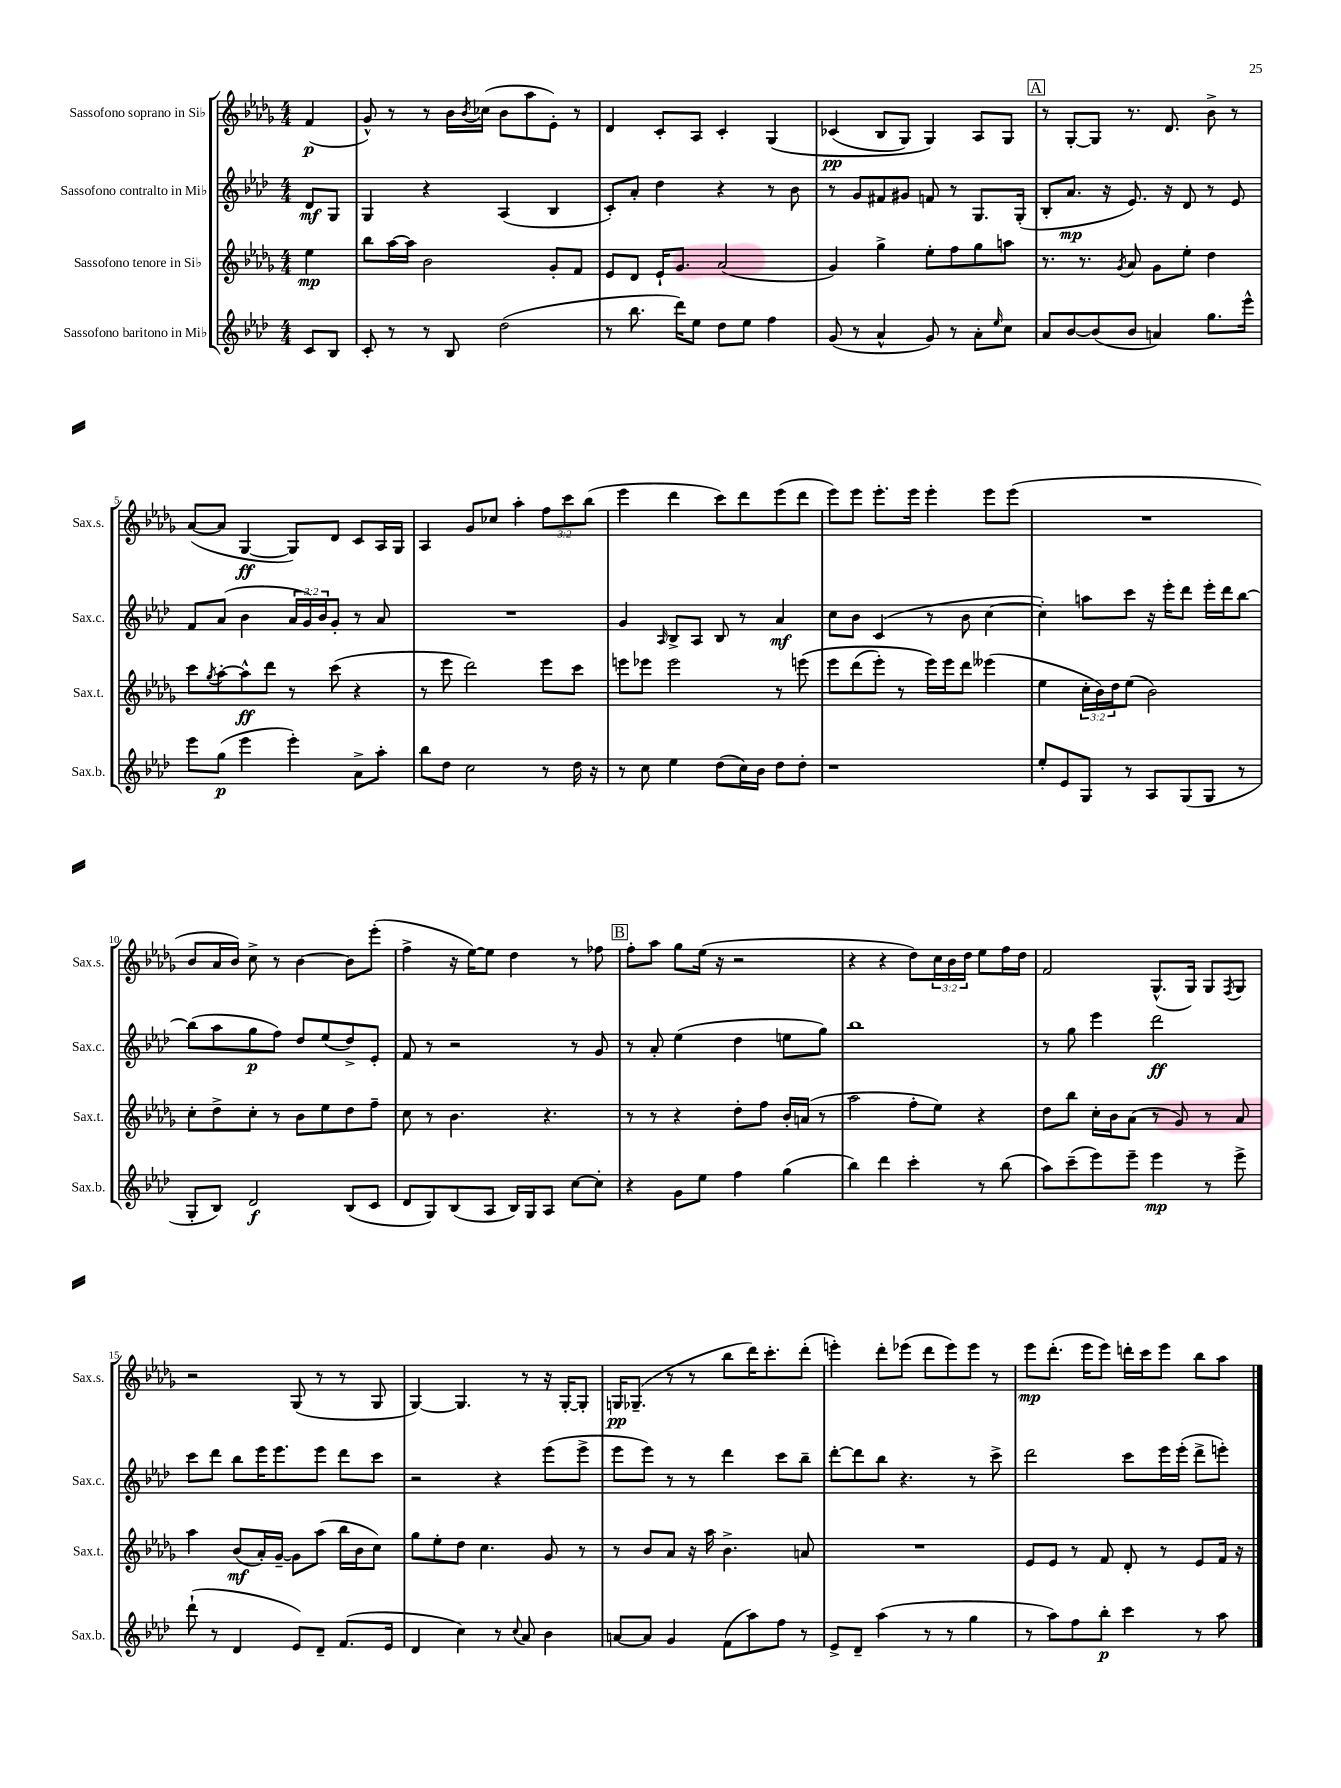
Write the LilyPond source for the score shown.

<<
\new StaffGroup <<
\new Staff = "s0" \with { instrumentName = "Sassofono soprano in Sib" shortInstrumentName = "Sax.s." } {
    \clef treble \key des \major \numericTimeSignature \time 4/4 \override Staff.TupletNumber.text = #tuplet-number::calc-fraction-text \partial 4
    f'4\p( |
    ges'8-^) r8 r8 bes'16 \acciaccatura { bes'8 } ces''16( bes'8 aes''8 ees'8-.) r8 |
    des'4 c'8-. aes8 c'4-. ges4\( |
    ces'4\pp( bes8 ges8) ges4\) aes8 ges8 |
    \mark \markup { \box "A" } r8 ges8~-. ges8 r8. des'8. bes'8-> r8 |
    aes'8~( aes'8 ges4~\ff ges8) des'8 c'8 aes16 ges16 |
    aes4 ges'8 ces''8 aes''4-. \tuplet 3/2 { f''8 c'''8 bes''8( } |
    ees'''4 des'''4 c'''8) des'''8 ees'''8( des'''8 |
    ees'''8) ees'''8 ees'''8.-. ees'''16 ees'''4-. ees'''8 ees'''8( |
    R1 |
    bes'8 aes'16 bes'16) c''8-> r8 bes'4~ bes'8 ees'''8-.( |
    f''4-> r16 ees''16~) ees''8 des''4 r8 fes''8 |
    \mark \markup { \box "B" } f''8-. aes''8 ges''8 ees''16( r16 r2 |
    r4 r4 des''8) \tuplet 3/2 { c''16 bes'16 des''16 } ees''8 f''16 des''16 |
    f'2 ges8.-^( ges16) ges8 \acciaccatura { f8 } ges8 |
    r2 ges8( r8 r8 ges8 |
    ges4~) ges4. r8 r16 ges16~-. ges8-. |
    g16\pp ges8.--( r8 r8 bes''8 des'''16) c'''8.-. des'''8-.( |
    e'''4-.) des'''8-. ees'''8( des'''8 ees'''8) ees'''8 r8 |
    ees'''8\mp des'''8.-.( ees'''16 ees'''8) d'''16-. c'''16 ees'''8 bes''8 aes''8 \bar "|." |
}
\new Staff = "s1" \with { instrumentName = "Sassofono contralto in Mib" shortInstrumentName = "Sax.c." } {
    \clef treble \key aes \major \numericTimeSignature \time 4/4 \override Staff.TupletNumber.text = #tuplet-number::calc-fraction-text \partial 4
    des'8\mf g8 |
    g4 r4 aes4( bes4 |
    c'8-.) aes'8-. des''4 r4 r8 bes'8 |
    r8 g'8 fis'8 gis'8 f'8 r8 g8. g16-.( |
    \mark \markup { \box "A" } bes8-. aes'8.\mp r16 ees'8.) r16 des'8 r8 ees'8 |
    f'8 aes'8( bes'4 \tuplet 3/2 { aes'16 g'16) bes'16 } g'8-. r8 aes'8 |
    R1 |
    g'4 \grace { aes16 } bes8-> aes8 bes8 r8 aes'4\mf |
    c''8 bes'8 c'4( r8 bes'8 c''4~ |
    c''4-.) a''8 c'''8 r16 ees'''16-. des'''8 ees'''16-. des'''16 bes''8~ |
    bes''8( aes''8 g''8\p f''8) des''8 ees''8( des''8->) ees'8-. |
    f'8 r8 r2 r8 g'8 |
    \mark \markup { \box "B" } r8 aes'8-. ees''4( des''4 e''8 g''8) |
    bes''1 |
    r8 g''8 ees'''4 des'''2\ff |
    c'''8 des'''8 bes''8 ees'''16 ees'''8. ees'''8 des'''8 c'''8 |
    r2 r4 ees'''8( ees'''8-> |
    ees'''8 ees'''8) r8 r8 des'''4 c'''8 bes''8-- |
    des'''8~-. des'''8 bes''8 r4. r8 c'''8-> |
    des'''2 c'''8 ees'''16 ees'''16-.( des'''8-> e'''8-.) \bar "|." |
}
\new Staff = "s2" \with { instrumentName = "Sassofono tenore in Sib" shortInstrumentName = "Sax.t." } {
    \clef treble \key des \major \numericTimeSignature \time 4/4 \override Staff.TupletNumber.text = #tuplet-number::calc-fraction-text \partial 4
    ees''4\mp |
    bes''8 aes''16~ aes''16 bes'2 ges'8-. f'8 |
    ees'8 des'8 ees'16-! ges'8. aes'2( |
    ges'4) ges''4-> ees''8-. f''8 ges''8 a''8 |
    \mark \markup { \box "A" } r8. r8. \acciaccatura { ges'8 } aes'8 ges'8 ees''8-. des''4 |
    c'''8 \acciaccatura { ges''8 } aes''8~-. aes''8-^\ff des'''8 r8 c'''8( r4 |
    r8 ees'''8 des'''2) ees'''8 c'''8 |
    e'''8 ees'''8 ees'''2 r8 e'''8\( |
    ees'''8 des'''8( ees'''8-.) r8 ees'''16\) ees'''16 des'''8 eeses'''4( |
    ees''4 \tuplet 3/2 { c''16-. bes'16) des''16 } ees''8( bes'2) |
    c''8-. des''8-> c''8-. r8 bes'8 ees''8 des''8 f''8-- |
    c''8 r8 bes'4. r4. |
    \mark \markup { \box "B" } r8 r8 r4 des''8-. f''8 bes'16-. a'16( r8 |
    aes''2 f''8-. ees''8) r4 |
    des''8 bes''8 c''16-. bes'16 aes'8( r8 ges'8) r8 aes'8 |
    aes''4 bes'8\mf( aes'16-.) ges'16~-- ges'8 aes''8( bes''16 bes'16 c''8) |
    ges''8 ees''8-. des''8 c''4. ges'8 r8 |
    r8 bes'8 aes'8 r16 aes''16 bes'4.-> a'8 |
    R1 |
    ees'8 ees'8 r8 f'8 des'8-. r8 ees'8 f'16 r16 \bar "|." |
}
\new Staff = "s3" \with { instrumentName = "Sassofono baritono in Mib" shortInstrumentName = "Sax.b." } {
    \clef treble \key aes \major \numericTimeSignature \time 4/4 \partial 4
    c'8 bes8 |
    c'8-. r8 r8 bes8 des''2( |
    r8 bes''8. des'''16) ees''8 des''8 ees''8 f''4 |
    g'8( r8 aes'4-^ g'8) r8 aes'8-. \grace { ees''16 } c''8 |
    \mark \markup { \box "A" } aes'8 bes'8~ bes'8( bes'8 a'4) g''8. ees'''16-^ |
    ees'''8 g''8\p( ees'''4 ees'''4-.) aes'8-> aes''8-. |
    bes''8 des''8 c''2 r8 des''16 r16 |
    r8 c''8 ees''4 des''8( c''16) bes'16 des''8 des''8-. |
    r1 |
    ees''8-. ees'8 g8 r8 aes8 g8( g8 r8 |
    g8-. bes8) des'2\f bes8( c'8 |
    des'8 g8) bes8( aes8 bes16) g16 aes8 c''8~ c''8-. |
    \mark \markup { \box "B" } r4 g'8 ees''8 f''4 g''4( |
    bes''4) des'''4 c'''4-. r8 bes''8( |
    aes''8) c'''8--( ees'''8) ees'''8-- ees'''4\mp r8 ees'''8-> |
    des'''8-!( r8 des'4 ees'8) des'8-- f'8.( ees'16 |
    des'4 c''4) r8 \appoggiatura { c''8 } aes'8 bes'4 |
    a'8~ a'8 g'4 f'8( aes''8) f''8 r8 |
    ees'8-> des'8-- aes''4( r8 r8 g''4 |
    r8 aes''8) f''8 bes''8-.\p c'''4 r8 aes''8 \bar "|." |
}
>>
>>
